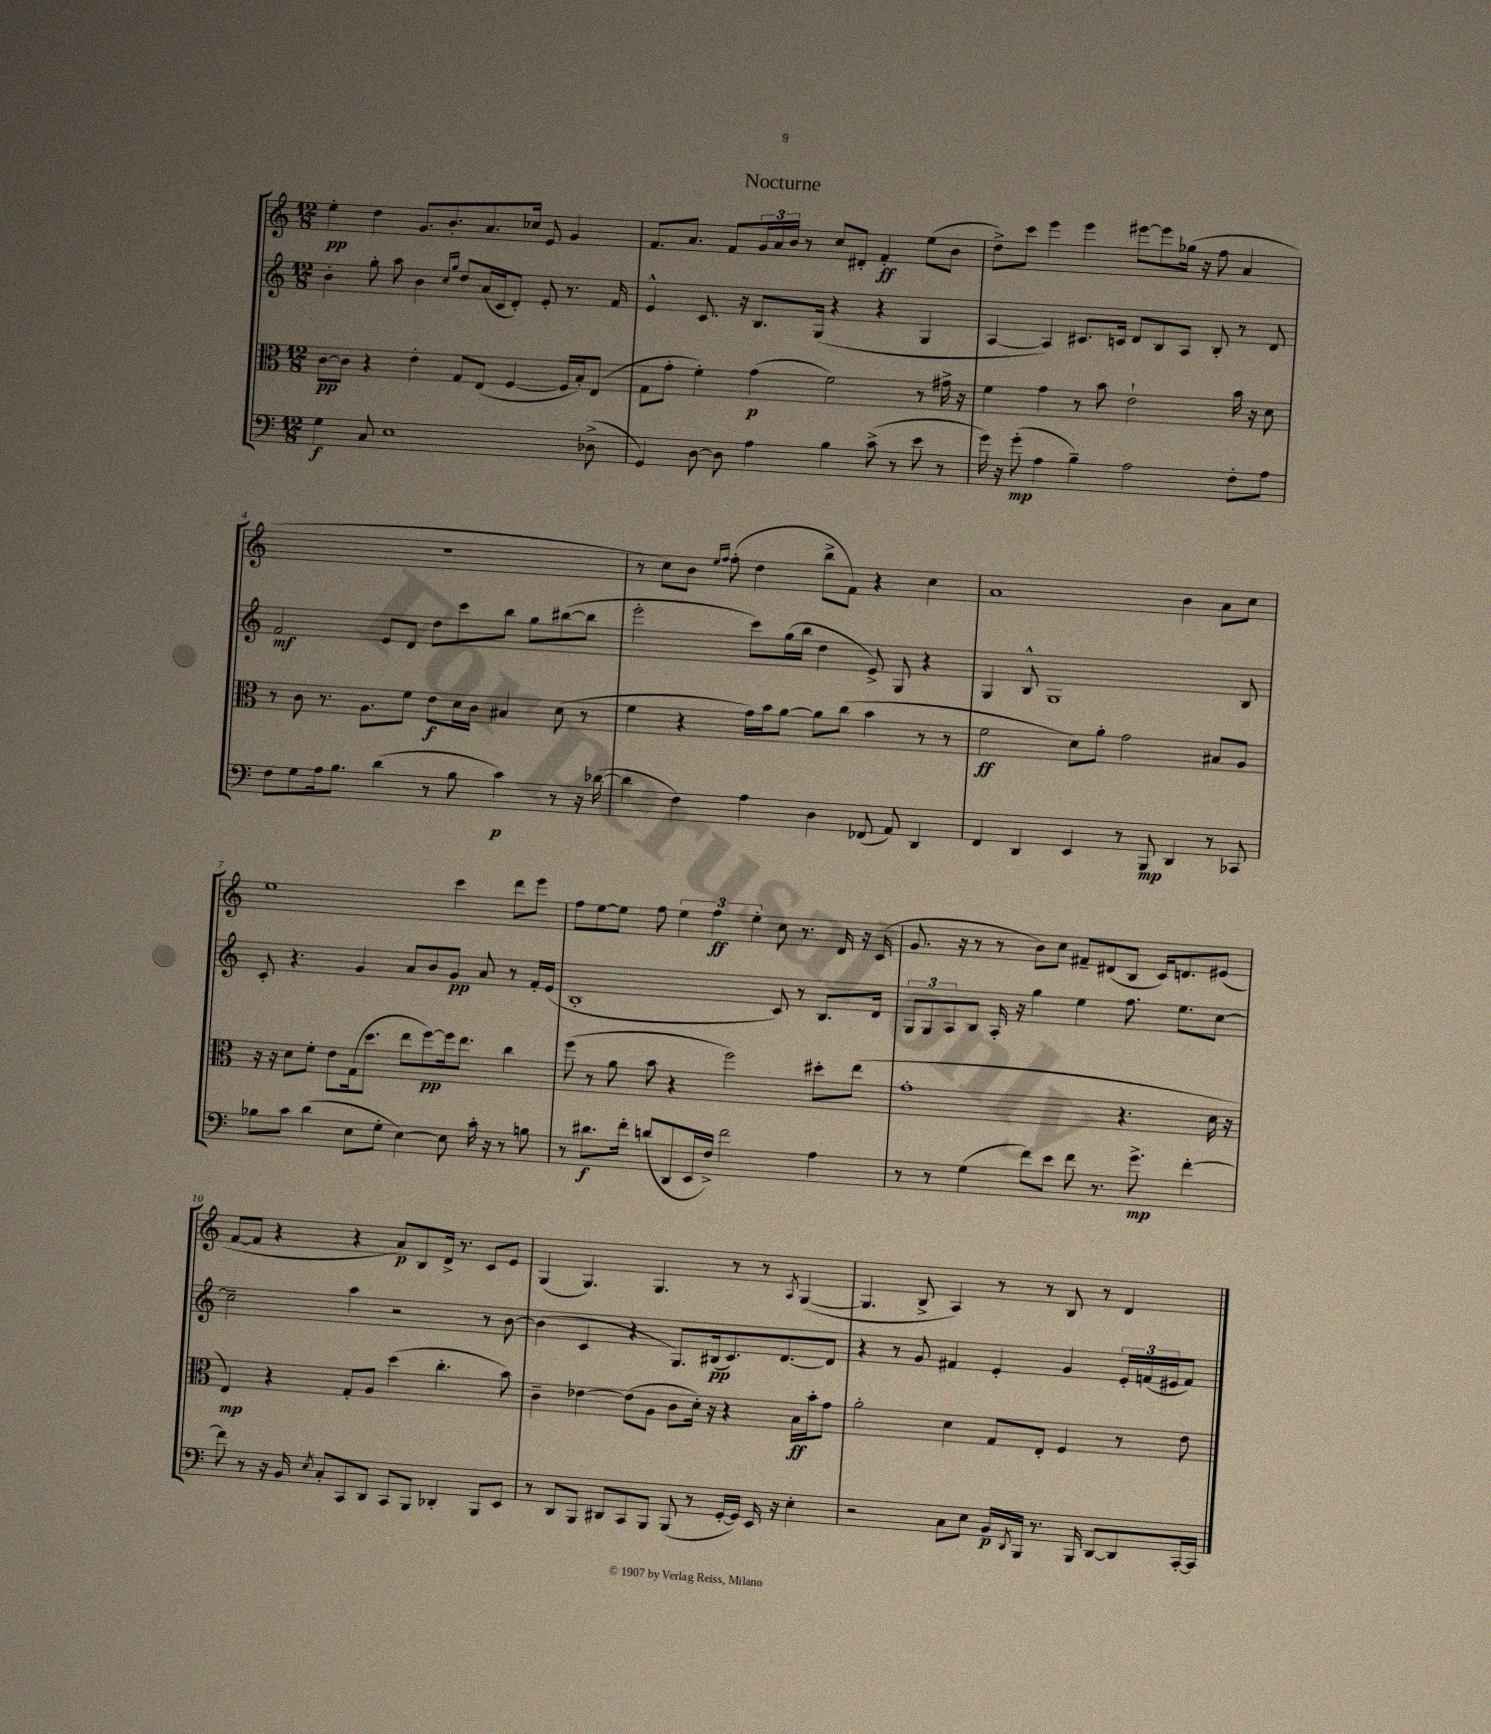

**kern	**dynam	**kern	**dynam	**kern	**dynam	**kern	**dynam
*part4	*part4	*part3	*part3	*part2	*part2	*part1	*part1
*staff4	*staff4	*staff3	*staff3	*staff2	*staff2	*staff1	*staff1
*clefF4	*	*clefC3	*	*clefG2	*	*clefG2	*
*k[]	*	*k[]	*	*k[]	*	*k[]	*
*M12/8	*	*M12/8	*	*M12/8	*	*M12/8	*
=1	=1	=1	=1	=1	=1	=1	=1
4G\	f	[8c\L	pp	4b'\	.	4ee'\	pp
.	.	8c\J]	.	.	.	.	.
8C/	.	4r	.	8gg'\	.	4dd\	.
1E	.	.	.	8aa\	.	.	.
.	.	4e'\	.	4b\	.	8.g/L	.
.	.	.	.	.	.	8.b'/	.
.	.	.	.	16qqcc/LL	.	.	.
.	.	.	.	16qqgg/JJ	.	.	.
.	.	8G/L	.	8dd/L	.	.	.
.	.	(8E/J	.	(16a/L	.	8.a/	.
.	.	.	.	16c/J	.	.	.
.	.	[4F/	.	8d'/J)	.	.	.
.	.	.	.	.	.	16cc-X/Jk	.
.	.	.	.	8e'/	.	8e/	.
.	.	16F/LL]	.	8.r	.	4g/	.
.	.	16B'/J)	.	.	.	.	.
(8D-X^\	.	(8E/J	.	.	.	.	.
.	.	.	.	16f/	.	.	.
=2	=2	=2	=2	=2	=2	=2	=2
4GG/)	.	8G\L	.	4e^^/	.	8.f/L	.
.	.	8g'\J	.	.	.	.	.
.	.	.	.	.	.	8.a/J	.
[8D\	.	4f'\)	.	8.c/	.	.	.
8D\]	.	.	.	.	.	8f/L	.
.	.	.	.	16r	.	.	.
4A\	.	(4g\	p	8.B/L	.	24g/L	.
.	.	.	.	.	.	24a/	.
.	.	.	.	.	.	24b/JJ	.
.	.	.	.	.	.	8r	.
.	.	.	.	(16G/Jk	.	.	.
4B\	.	2f\)	.	4r	.	8cc/L	.
.	.	.	.	.	.	8d#X'/J	.
(8c^\	.	.	.	4r	.	4f'/	ff
8r	.	.	.	.	.	.	.
8e\	.	8r	.	4G/	.	(8ee\L	.
8r	.	16g#X^\	.	.	.	8b\J	.
.	.	16r	.	.	.	.	.
=3	=3	=3	=3	=3	=3	=3	=3
16g\)	.	4f\	.	[4A/	.	8dd^\L)	.
16r	.	.	.	.	.	.	.
(8g'\	mp	.	.	.	.	8ccc\J	.
4A\	.	4g\	.	4A/])	.	4eee\	.
4B~\)	.	8r	.	8.c#X/L	.	4eee\	.
.	.	8b\	.	.	.	.	.
.	.	.	.	16cn/Jk	.	.	.
2A\	.	2e`\	.	8d/L	.	[8eee#X\L	.
.	.	.	.	8B/	.	8eee#\]	.
.	.	.	.	8A/J	.	(16gg-X\Jk	.
.	.	.	.	.	.	16r	.
.	.	.	.	8B'/	.	8ff\	.
8F'\L	.	16b\	.	8r	.	4a/	.
.	.	16r	.	.	.	.	.
8A\J	.	8d\	.	8d/	.	.	.
!!LO:LB:g=z
=4	=4	=4	=4	=4	=4	=4	=4
8F\L	.	8r	.	2f/	mf	1.r	.
8G\	.	8c\	.	.	.	.	.
16A\k	.	8.r	.	.	.	.	.
8.B\J	.	.	.	.	.	.	.
.	.	8.A\L	.	.	.	.	.
(4d\	.	.	.	8e/L	.	.	.
.	.	8f\J	.	8d/J	.	.	.
8r	.	8e\L	f	8dd\L	.	.	.
8B\	.	16d\L	.	8ccc\	.	.	.
.	.	16c\JJ	.	.	.	.	.
4c\)	p	4B#X/	.	8bb\J	.	.	.
.	.	.	.	8gg\L	.	.	.
8r	.	(8d\	.	([8bb#X\	.	.	.
16r	.	8r	.	8bb#\J]	.	.	.
([16d-X\	.	.	.	.	.	.	.
=5	=5	=5	=5	=5	=5	=5	=5
4d-\]	.	4f\	.	2eee'\	.	8r	.
.	.	.	.	.	.	8cc\L)	.
4F\)	.	4r	.	.	.	8b\J	.
.	.	.	.	.	.	16qqee/LL	.
.	.	.	.	.	.	16qqff/JJ	.
.	.	.	.	.	.	(8ff'\	.
4A\	.	16g\LL)	.	8ccc\L)	.	4dd\	.
.	.	16b\J	.	.	.	.	.
.	.	[8a\J	.	(16gg\L	.	.	.
.	.	.	.	16bb\JJ	.	.	.
4D\	.	8a\L]	.	4dd\	.	8bb^\L	.
.	.	(8cc\J	.	.	.	8f\J)	.
(8FF-X/	.	4b\	.	8e^/)	.	4r	.
8AA/)	.	.	.	8G/	.	.	.
4DD/	.	8r	.	4r	.	4cc\	.
.	.	8r	.	.	.	.	.
=6	=6	=6	=6	=6	=6	=6	=6
4FF/	.	2f\	ff	4G/	.	1a	.
4DD/	.	.	.	8B^^/	.	.	.
.	.	.	.	1G	.	.	.
4EE/	.	8d\L)	.	.	.	.	.
.	.	8a'\J	.	.	.	.	.
8r	.	2g\	.	.	.	.	.
8BBB/	mp	.	.	.	.	.	.
4DD/	.	.	.	.	.	4b\	.
8r	.	8B#X/L	.	.	.	8a\L	.
8CC-X/	.	8A/J	.	8B/	.	8cc\J	.
!!LO:LB:g=z
=7	=7	=7	=7	=7	=7	=7	=7
8B-X\L	.	16r	.	8c'/	.	1ee	.
.	.	16r	.	.	.	.	.
8c\J	.	8d\L	.	4.r	.	.	.
(4d\	.	8f'\J	.	.	.	.	.
.	.	8e\L	.	.	.	.	.
8E\L	.	(16G\k	.	4g/	.	.	.
.	.	8.dd\J	.	.	.	.	.
8G'\J	.	.	.	.	.	.	.
[4E\)	.	8ee\L	.	8a/L	.	.	.
.	.	[8ff\)	pp	8b/	.	.	.
8E\]	.	16ff\k]	.	8g/J	pp	4ccc\	.
.	.	8.ee\J	.	.	.	.	.
16c'\	.	.	.	8a/	.	.	.
16r	.	.	.	.	.	.	.
8r	.	4cc\	.	8r	.	8ddd\L	.
8Bn\	.	.	.	16f'/LL	.	8eee\J	.
.	.	.	.	(16e/JJ	.	.	.
=8	=8	=8	=8	=8	=8	=8	=8
8r	.	(8ff\	.	1B'	.	8ff\L	.
8.d#X\L	f	8r	.	.	.	[8ee\	.
.	.	8a\	.	.	.	8ee\J]	.
16f'\Jk	.	.	.	.	.	.	.
(8dn/L	.	8b\	.	.	.	8ff\	.
8DD/	.	4r	.	.	.	6ee\	.
16EE/L	.	.	.	.	.	.	.
.	.	.	.	.	.	6ff\	ff
16F^/JJ)	.	.	.	.	.	.	.
2f\	.	2ff\)	.	.	.	.	.
.	.	.	.	.	.	6ee'\	.
.	.	.	.	8c/)	.	8cc\	.
.	.	.	.	8r	.	8.r	.
4A\	.	8dd#X'\L	.	8.B/L	.	.	.
.	.	.	.	.	.	16d/	.
.	.	(8ee\J	.	.	.	16r	.
.	.	.	.	16d/Jk	.	(16c/	.
=9	=9	=9	=9	=9	=9	=9	=9
8r	.	1g'	.	12G/L	.	8.g/	.
.	.	.	.	12G/	.	.	.
8r	.	.	.	.	.	.	.
.	.	.	.	12A/	.	.	.
.	.	.	.	.	.	16r	.
(4G\	.	.	.	8B/J	.	8r	.
.	.	.	.	16A'/	.	8r	.
.	.	.	.	16r	.	.	.
8f\L)	.	.	.	4gg\	.	8b\L)	.
8e\J	.	.	.	.	.	8cc\J	.
8f\	.	.	.	4ee\	.	8f#X~/L	.
8.r	.	.	.	.	.	(8d#X/	.
.	.	4.r	.	8.ff\	.	8B/J	.
8.g^\	mp	.	.	.	.	.	.
.	.	.	.	.	.	16c/KL)	.
.	.	.	.	8.ee\L	.	8.dn/	.
[4f'\	.	.	.	.	.	.	.
.	.	16d\	.	[8cc\J	.	(8e#X/J	.
.	.	16r	.	.	.	.	.
!!LO:LB:g=z
=10	=10	=10	=10	=10	=10	=10	=10
8f\]	.	4E/)	mp	2cc~\]	.	[8f/L	.
8r	.	.	.	.	.	8f/J]	.
16r	.	4r	.	.	.	4r	.
16BB/	.	.	.	.	.	.	.
8qE/	.	.	.	.	.	.	.
8C'/L	.	.	.	.	.	.	.
8CC/	.	8G'/L	.	4aa\	.	4r	.
8DD/J	.	8A/J	.	.	.	.	.
8CC/L	.	(4dd\	.	2r	.	8a/L)	p
8BBB/J	.	.	.	.	.	8B/	.
4DD-X'/	.	4.cc'\	.	.	.	16d^/Jk	.
.	.	.	.	.	.	8.r	.
8BBB/L	.	.	.	8r	.	8c/L	.
8EE/J	.	8b\)	.	[8b\	.	8e/J	.
=11	=11	=11	=11	=11	=11	=11	=11
8r	.	4c~\	.	(4b\]	.	(4G/	.
8DD/L	.	.	.	.	.	.	.
8BBB/J	.	[4e-X\	.	4c/	.	4.G/)	.
8DD#X/L	.	.	.	.	.	.	.
8CC/	.	(8e-\L]	.	4r	.	.	.
8BBB/J	.	8A\J	.	.	.	4.G/	.
(8BBB/	.	8c\L	.	8.G/L)	.	.	.
8r	.	16d'\Jk)	.	.	.	.	.
.	.	16r	.	(16B#X/k	pp	.	.
[16GG'/LL	.	4r	.	8.c/)	.	8r	.
16GG/JJ])	.	.	.	.	.	.	.
16EE/	.	.	.	.	.	8r	.
16r	.	.	.	[8.d/	.	.	.
.	.	.	.	.	.	8qA/	.
4E'\	.	16B\LL	ff	.	.	([4G/	.
.	.	16b'\J	.	.	.	.	.
.	.	8g\J	.	8d/J]	.	.	.
=12	=12	=12	=12	=12	=12	=12	=12
2r	.	2a'\	.	4r	.	4.G/]	.
.	.	.	.	8r	.	.	.
.	.	.	.	8g/	.	8B^/	.
8C\L	.	4d\	.	4f#X/	.	4A/)	.
8E\J	.	.	.	.	.	.	.
16BB/LL	p	8G/L	.	4e'/	.	8r	.
8qDD/	.	.	.	.	.	.	.
16BBB/JJ	.	.	.	.	.	.	.
8.r	.	8E'/J	.	.	.	8r	.
.	.	4F/	.	4g/	.	8B/	.
16BBB/	.	.	.	.	.	.	.
[8DD/L	.	.	.	.	.	8r	.
8DD/]	.	8r	.	24e'/LL	.	4d/	.
.	.	.	.	(24fn/	.	.	.
.	.	.	.	24e#X/J	.	.	.
[16CC'/L	.	8e\	.	8f/J)	.	.	.
16CC/JJ]	.	.	.	.	.	.	.
==	==	==	==	==	==	==	==
*-	*-	*-	*-	*-	*-	*-	*-
